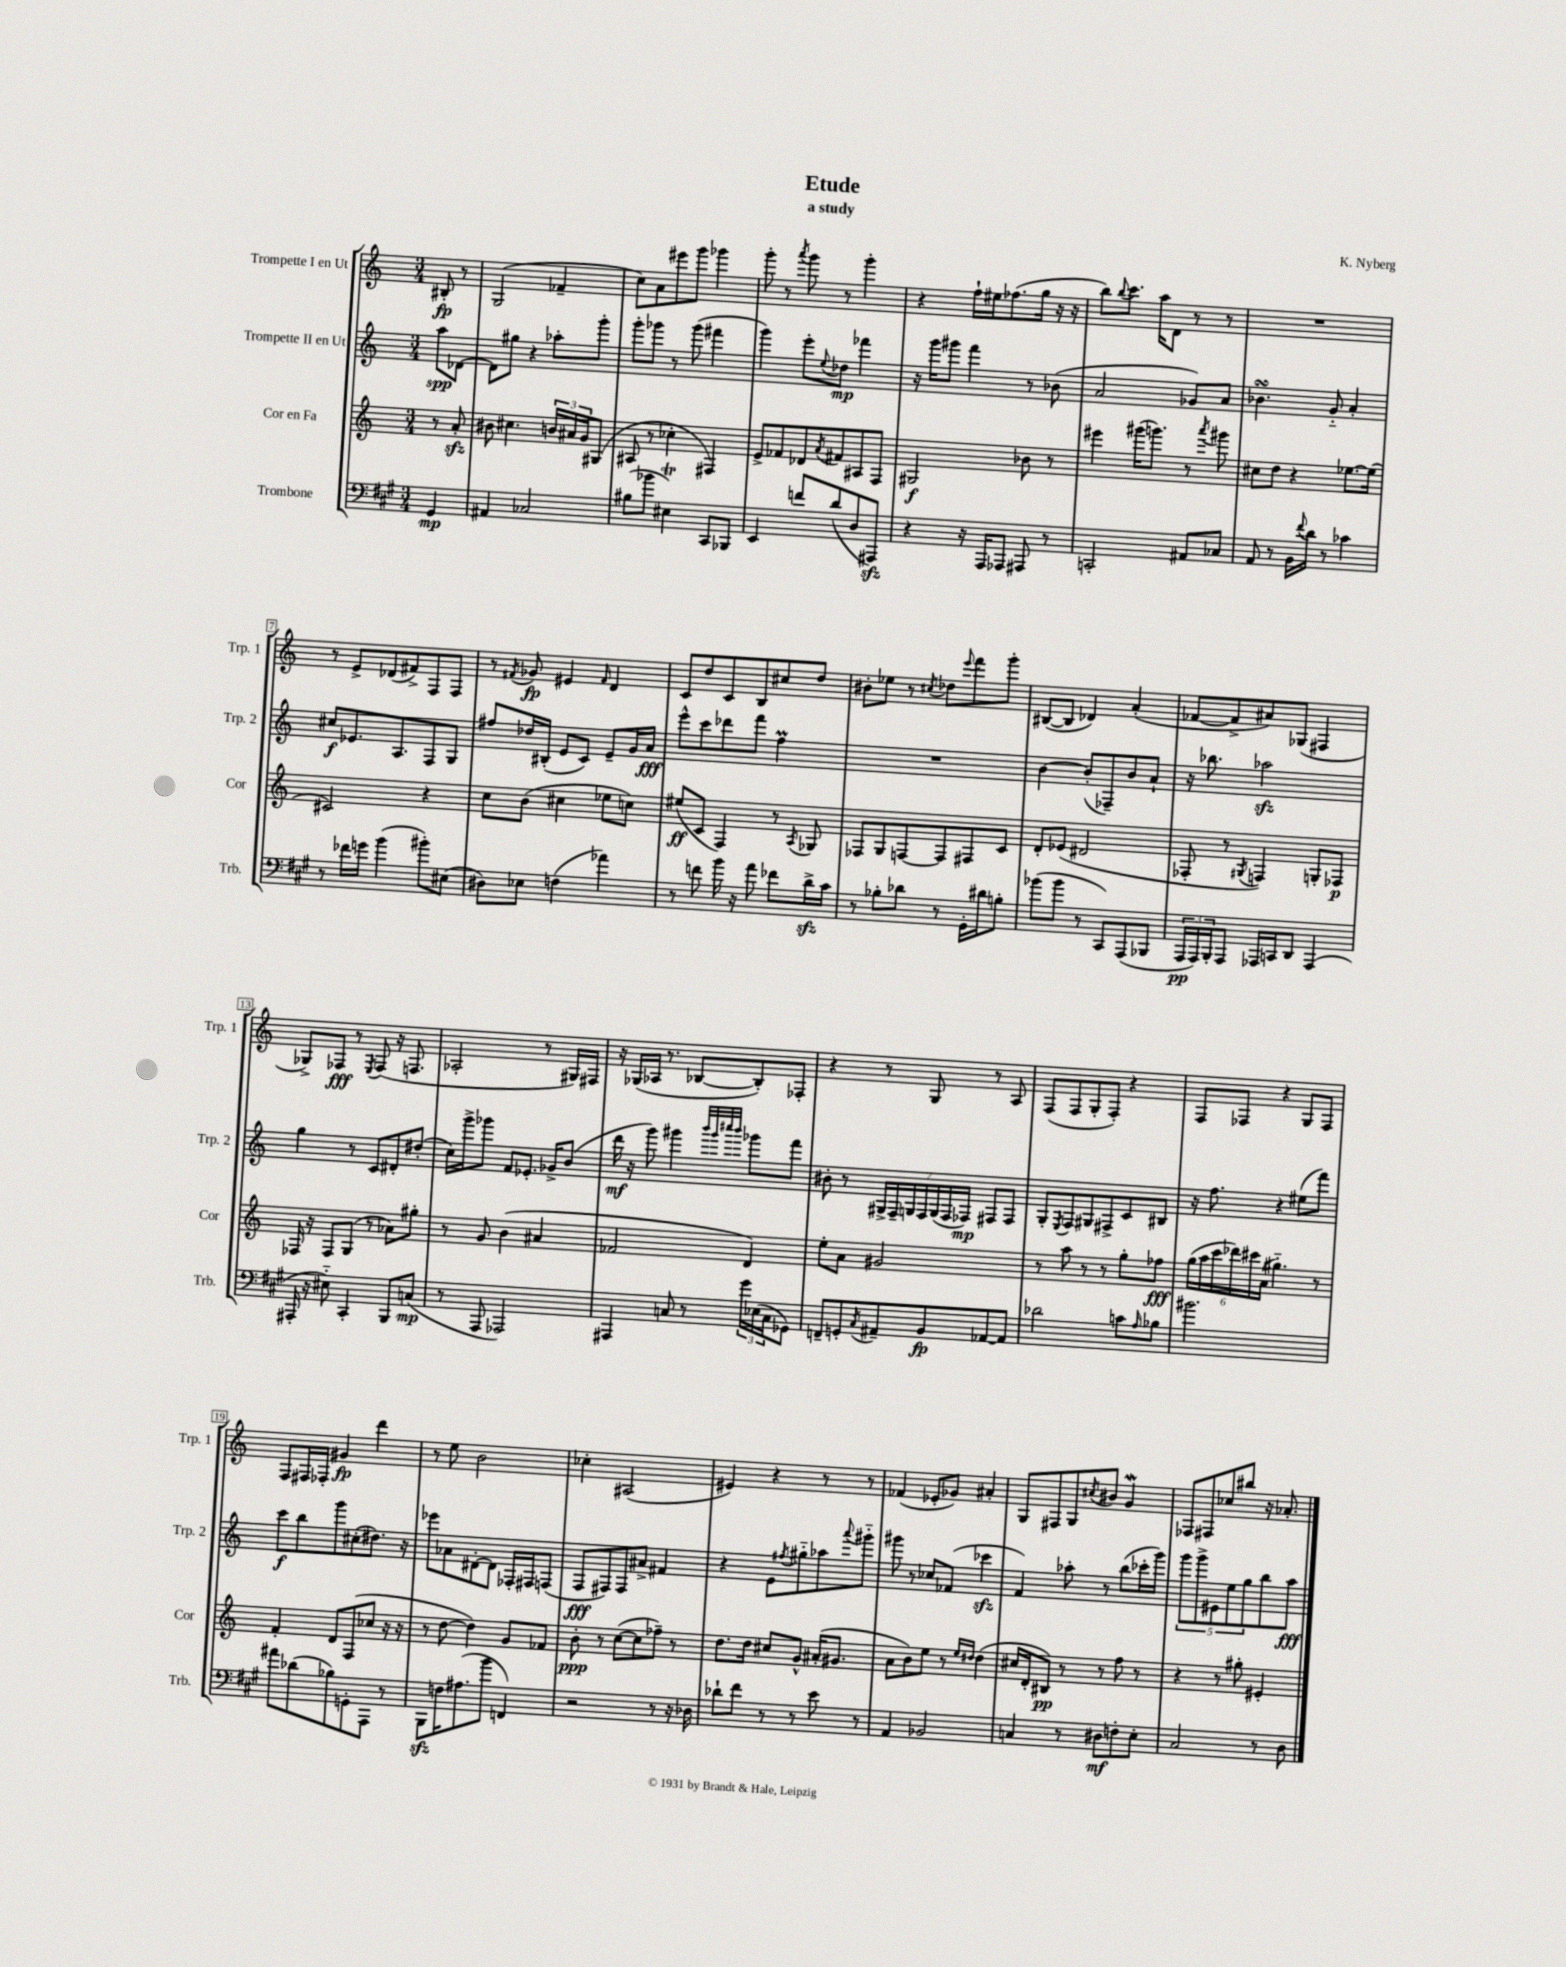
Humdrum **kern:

**kern	**kern	**kern	**kern
*staff4	*staff3	*staff2	*staff1
*clefF4	*clefG2	*clefG2	*clefG2
*k[f#c#g#]	*k[]	*k[]	*k[]
*M3/4	*M3/4	*M3/4	*M3/4
4GG#/	8r	8aa\L	8B#'/
.	8a'/	[8d-\J	8r
=	=	=	=
4AA#/	8b#\	8d-\]L	(2G/
.	4.cc#\	8gg#\J	.
2C-/	.	4r	.
.	24b/LL	8aa-'\L	4f-~/
.	24a#/	.	.
.	24g/J	.	.
.	(8G#/J	8ggg'\J	.
=	=	=	=
(8B#\L	8A#/	8ggg'\L	8cc\L)
8b-\J	8r	8ggg-\J	8a\
4E#\)	4cc-'\	8r	8eee#\
.	.	(8ggg-\	8ggg\J
8CC#/L	4F#/)	4fff#\	4ggg-\
8BBB-/J	.	.	.
=	=	=	=
4EE/	8e^/L	4ggg\)	8ggg'\
.	8f-/	.	8r
.	.	.	8qaaa/
8f/L	8d-/	8eee'\L	8ggg\
.	8qa/	8qqee/	.
(8d/	8f#/	8dd-\J	8r
8D/	8A#/	4fff-\	4ggg'\
8AAA#/J)	8F/J	.	.
=	=	=	=
4r	2G#/	16r	4r
.	.	16ggg\LK	.
.	.	8ggg#\J	.
16r	.	4fff\	16ff`\LL
16AAA/LK	.	.	16ee#\J
8AAA-/J	.	.	(8.ff-\
8AAA#/	8b-\	8r	.
.	.	.	16gg\Jk
8r	8r	(8b-\	16r
.	.	.	16r
=	=	=	=
2CC'/	4eee#\	2a/	8bb\L)
.	.	.	8qqbb/
.	.	.	8.ccc\J
.	(16ggg#\LK	.	.
.	8.ggg\J)	.	16aa\LK
.	.	.	8d\J
8AA#/L	8r	8g-/L)	8r
.	8qaaa/	.	.
8C-/J	8ggg#\	8a/J	8r
=	=	=	=
8AA/	8cc#\L	4.b-\	2.r
8r	8dd\J	.	.
16BB\LL	4r	.	.
8qqf#/	.	.	.
16d\JJ	.	.	.
8r	.	8g'~/	.
4c-\	[8.ee-\L	4a'/	.
.	(16ee-\]Jk	.	.
=	=	=	=
8r	2c#/)	8cc#/L	8r
16f-\LL	.	8.e-/	8e^/L
16g\JJ	.	.	.
(4b\	.	.	(8d-/
.	.	8.A/	.
.	.	.	8f#^/)
8b#'\L)	4r	8F/	8F/
(8E#\J	.	8G/J	8F/J
=	=	=	=
8D#\L)	8cc\L	8ff#/L	8r
.	.	.	8qf#/
8E-\J	(8b\J	16dd-/L	8g-/
.	.	(16B#'/JJ	.
(4F\	4cc#\	8e/L	4e#/
.	.	8c/J)	.
.	.	.	16qqf#/
4a-\)	8ee-\L	8e~/L	4d/
.	8cc\J)	16g/L	.
.	.	16a/JJ	.
=	=	=	=
8r	(8ee#/L	8eee^^\L	8c/L
8f\	8c/J	8ccc\	8dd/
16b\	4F/)	8ddd-\	8c/
16r	.	.	.
8a\	.	8fff\J	8B/
8f-\L	8r	4ff\	8cc#/
.	8qA/	.	.
16d^\L	8G-/	.	8dd/J
16c#\JJ	.	.	.
=	=	=	=
8r	8F-/L	2.r	8b#'\L
8B-'\L	8G/	.	8ee-\J
8d-\J	[8F/	.	8r
.	.	.	8qcc#/
8r	8F/]	.	8dd-\L
.	.	.	8qqeee/
16GG#'\LL	8F#/	.	8fff\
16d#\J	.	.	.
8B'\J	8c/J	.	8ggg'\J
=	=	=	=
(8b-\L	8d'/L	[4b\	([8B#/L
8b-\J	(8e-/J	.	8B#/]J
8r	2d#/	(8b'/]L	4d-/)
8CC#/L)	.	8F-~/)	.
(8AAA/	.	8b/	(4a'/
8BBB-/J	.	8a`/J	.
=	=	=	=
24AAA/LL	8F-'/	16r	[8f-/L
24AAA/)	.	.	.
.	.	8.bb-\	.
24BBB'/J	.	.	.
8AAA/J	8r	.	8f-^/]
.	8qG#/	.	.
16AAA-/LL	4F/)	2aa-\	8a#/)
16CC/J	.	.	.
8DD/J	.	.	(8G-/J
(4AAA-/	8G'/L	.	4F#/
.	8F-/J	.	.
=	=	=	=
16AAA#'/	16F-/	4gg\	8G-^/L)
16r	16r	.	.
8E#'~\)	8F-/L	.	8F-/J
4CC#'/	(8G/J	8r	8r
.	.	.	8qE/
.	8r	8c/L	(8F-/
8BBB/L	8a-\L)	8d#'/	16r
.	.	.	8.F/
(8C/J	8gg#'\J	(8dd#'/J	.
=	=	=	=
8r	8r	16cc\LL)	2A-'/
.	.	16ggg^\J	.
8AAA/	8g/	8ggg-\J	.
2AAA-/)	(4b\	8f/L	.
.	.	8.e-'/J	.
.	4a#/	.	8r
.	.	16g-^/LK	.
.	.	(8b/J	16G#/LL)
.	.	.	16F#/JJ
=	=	=	=
4AAA#/	2f-/	16ddd\	16r
.	.	16r	(16G-/LL
.	.	8ggg\)	16A-/JJ
.	.	.	8.r
8C/	.	4ggg#\	.
8r	.	.	[8B-/L
.	.	32qqbbb/LLL	.
.	.	32qqggg#/	.
.	.	32qqcccc#/	.
.	.	32qqbbb/JJJ	.
24g#\LL	4d/)	8ggg-\L	8B-'/])
(24E-\	.	.	.
24C\J	.	.	.
8GG-\J)	.	8fff\J	8F-'/J
=	=	=	=
8FF~/L	8ee'\L	8b#'\	4r
8GG'/	8a\J	8r	.
8qC#/	.	.	.
8AA#~/	2g#/	28G#^/LL	8r
.	.	28F~/	.
.	.	28G/	.
.	.	28F/	.
8BB/	.	.	8G/
.	.	(28G/	.
.	.	28F/	.
.	.	28F-/JJ)	.
[8AA-/	.	8F#/L	8r
8AA-/]J	.	8F#/J	8A/
=	=	=	=
2d-\	8r	8G'/L	(8F/L
.	.	8qE/	.
.	8aa\	8F/	8F/
.	8r	8G#/	8G'/
.	8r	8F#^/	8F'/J)
8c\L	8gg'\L	8c/	4r
16qqA/	.	.	.
8B-\J	8ff-\J	8B#/J	.
=	=	=	=
2.b#\	(24gg\LL	16r	8F/L
.	24aa\	.	.
.	.	8.ff\	.
.	24ccc\	.	.
.	24ddd-\)	.	8F-/J
.	24ccc#\	.	.
.	(24a\JJ	.	.
.	4.gg#'~\)	4r	4r
.	.	(8ee#\L	8G/L
.	8r	8fff\J)	8F-/J
=	=	=	=
8a#\L	4f'/	8ccc\L	8F/L
(8d-\	.	8bb\	16F#/L
.	.	.	16F-'/JJ
8B-\)	8d/L	8ggg\	4g#/
8GG'\	(8F/	(8cc#'\	.
8AAA\J	8cc-/J	8.dd#\J)	4ddd\
8r	16r	.	.
.	16r	16r	.
=	=	=	=
8BBB\L	8r	8eee-\L	8r
16F\K	[8dd\	8a-\	8ee\
(8.A#\	.	.	.
.	4dd\])	[8d#'\	2b\
8b\J	.	8d#\]J	.
4FF/)	8g/L	16F-'/LL	.
.	.	16F#/J	.
.	8f-/J	(8F/J	.
=	=	=	=
2r	8b'\	8F/L	4cc-'\
.	8r	8F#/)	.
.	([8cc\L	8F#/	(2A#/
.	8cc\]	8a#^/J	.
8r	8ff-~\J)	4f#/	.
16r	8r	.	.
16D-\	.	.	.
=	=	=	=
8d-`\L	8.dd\L	4r	4e#/)
8f#\J	.	.	.
.	16dd\Jk	.	.
8r	8cc#/L	8e\L	4r
.	.	8qff#/	.
8r	8g^^/J	8gg#'~\	.
8e\	(16a#'/LK	8aa-\	8r
.	8.g#/J	.	.
.	.	8qqaaa/	.
8r	.	8ggg#'~\J	8r
=	=	=	=
4AA/	8a\L	8ggg#\	(4f-/
.	8b\)	8r	.
2BB-/	8ee\J	8cc-/L	8e-'/L
.	8r	(8f-/J	8g-/J)
.	16qqee/LL	.	.
.	16qqdd#/JJ	.	.
.	(4dd#\	4ccc-\	4a#'/
=	=	=	=
4C/	16cc#/LL	4f/)	8G/L
.	16d'/J	.	.
.	8B#/J)	.	8F#/
8r	8r	8aa-'\	8G/
.	.	.	8qcc#/
8D#\L	8r	8r	8b#/J
8F'\	8ff\	(8bb\L	4g/
8E'\J	8r	16ccc-'\L	.
.	.	16ggg\JJ)	.
=	=	=	=
2C#/	4r	10ggg\L	8F-/L
.	.	10ggg^\	.
.	.	.	8F#/
.	.	10e#\	.
.	8r	.	8cc-/
.	.	10ee\	.
.	8gg#'\	.	8bb#/J
.	.	10gg\	.
8r	4e#'/	8bb\	16r
.	.	.	8.a-'/
8D\	.	8aa\J	.
==	==	==	==
*-	*-	*-	*-
